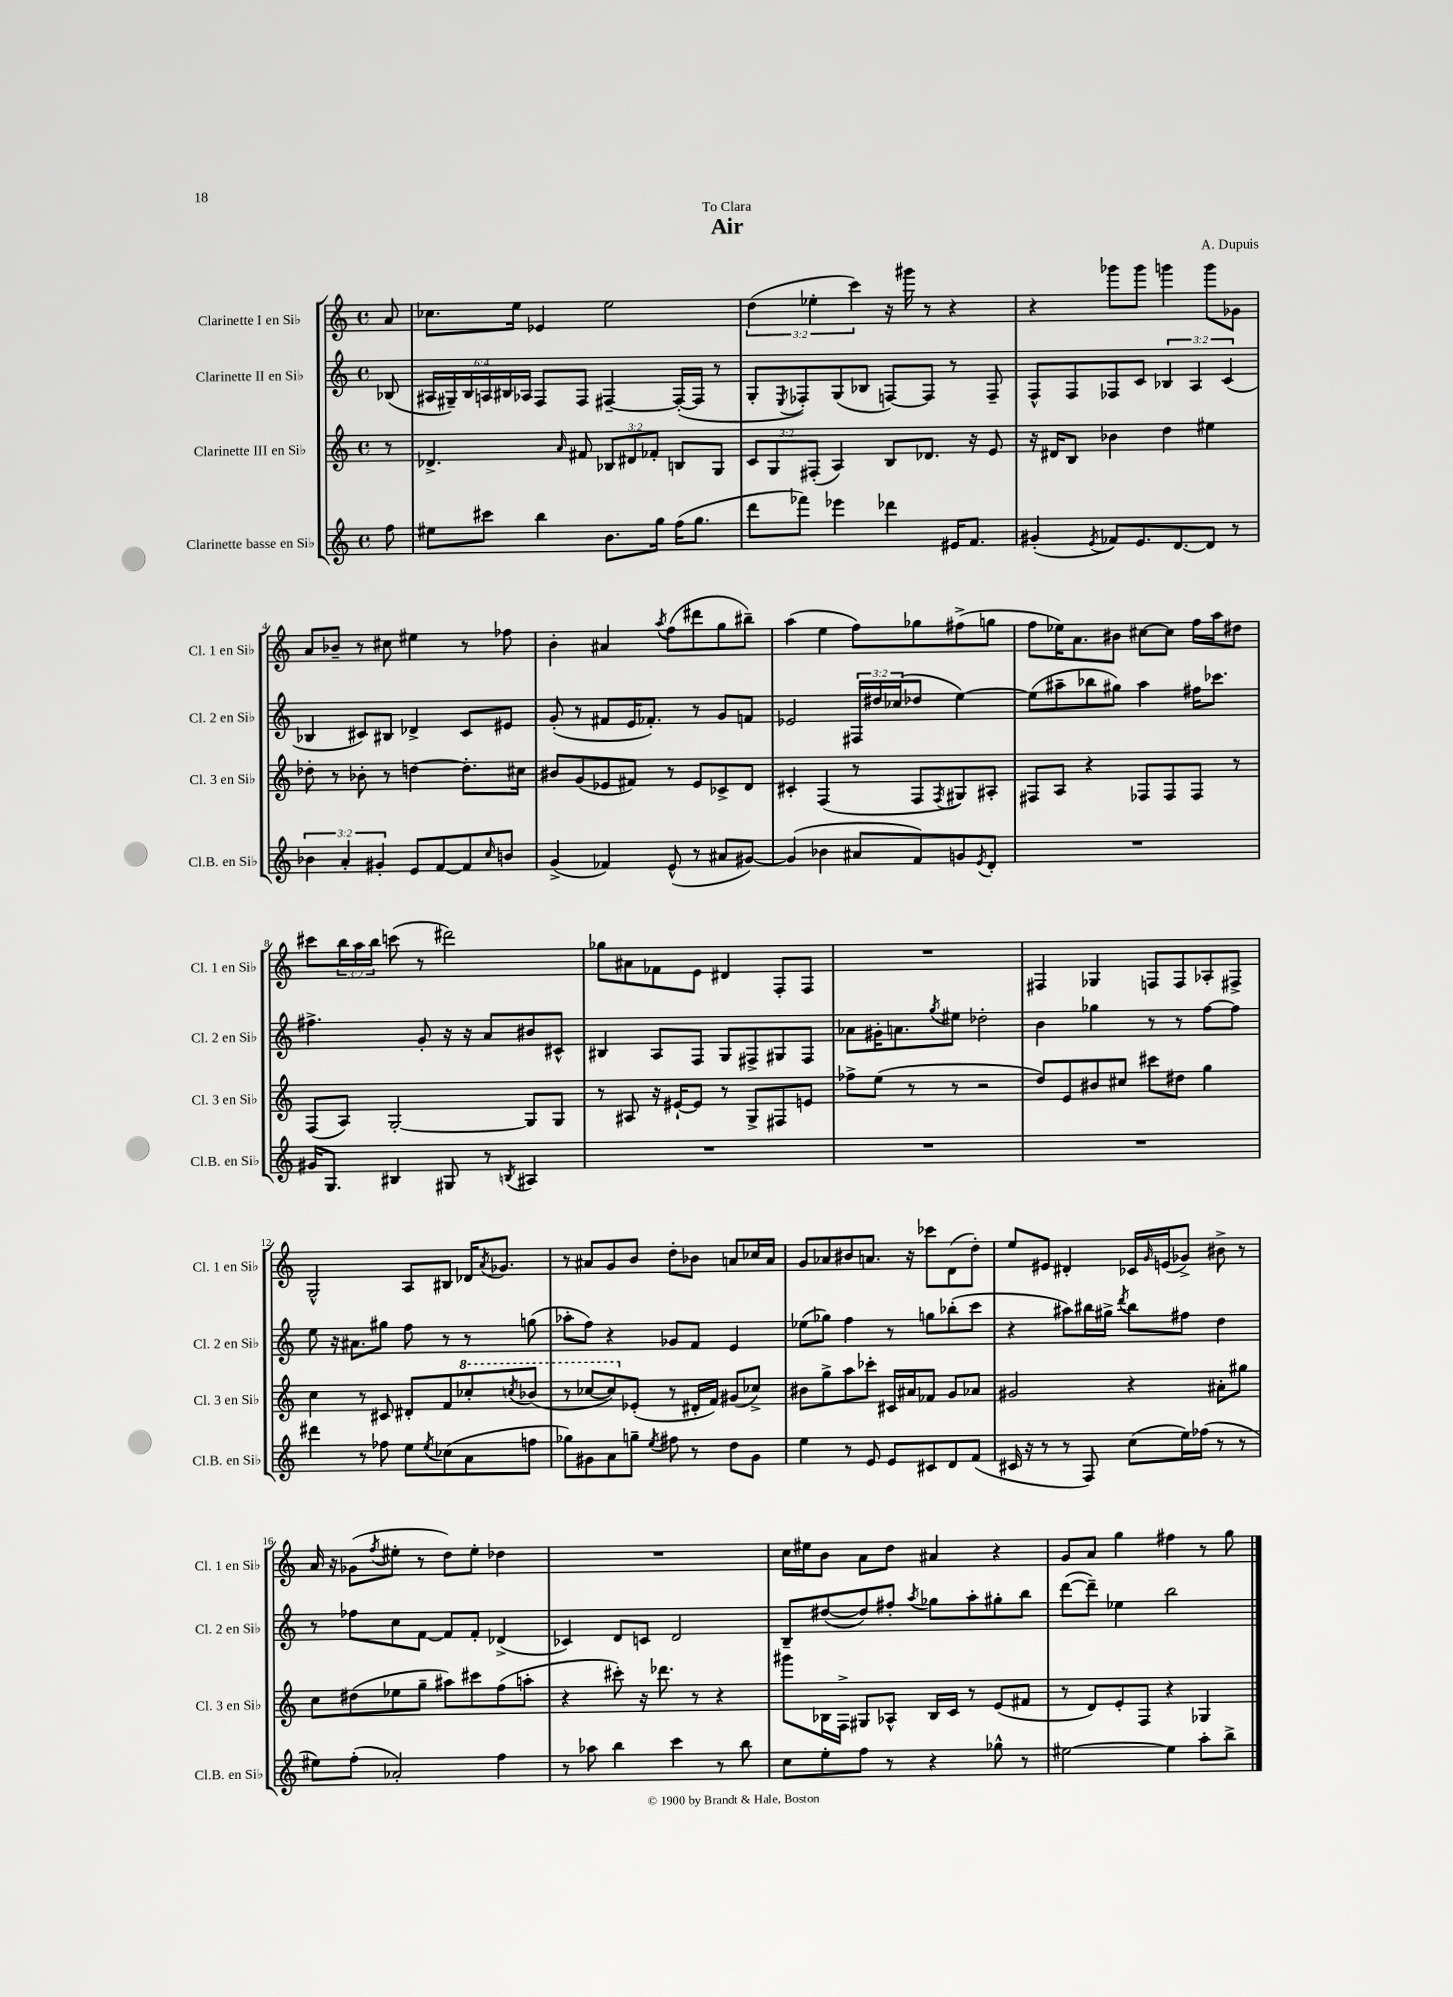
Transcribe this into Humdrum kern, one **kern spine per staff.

**kern	**kern	**kern	**kern
*staff4	*staff3	*staff2	*staff1
*clefG2	*clefG2	*clefG2	*clefG2
*k[]	*k[]	*k[]	*k[]
*M4/4	*M4/4	*M4/4	*M4/4
*met(c)	*met(c)	*met(c)	*met(c)
8ff	8r	(8B-	8a
=	=	=	=
8ee#	4.d-^	24A#	8.cc-
.	.	24G#~)	.
.	.	24B	.
8ccc#	.	24A	.
.	.	24B#	.
.	.	.	16ee
.	.	24A-	.
4bb	.	8F	4e-
.	16qqa	.	.
.	8f#	8F	.
8.b	12B-	[4F#~	2ee
.	12d#	.	.
.	12f-'	.	.
16gg	.	.	.
(16ff	8B	(16F#'_	.
8.gg	.	16F#]	.
.	8G	8r	.
=	=	=	=
8ddd	12c	8G'	(6dd
.	12G	.	.
.	.	8qE	.
8fff-)	.	8F-')	.
.	(12F#'	.	6ee-'
4eee-	4A)	(8G	.
.	.	.	6ccc)
.	.	8B-	.
4ddd-	8B	[8F)	16r
.	.	.	16ggg#
.	8.d-	8F]	8r
16e#	.	8r	4r
8.f	16r	.	.
.	8e	8F~	.
=	=	=	=
(4g#'	16r	8F^^	4r
.	16d#	.	.
.	8B	8F	.
8qe	.	.	.
8f-)	4b-	8F-	8ggg-
8.e	.	8c	8ggg-
.	4dd	6B-	4ggg
[8.d	.	.	.
.	.	6A	.
8d]	4ee#	.	8ggg
.	.	(6c	.
8r	.	.	8g-
=	=	=	=
6b-	8dd-'	4B-	8a
.	8r	.	8b-~
6a'	.	.	.
.	8b-'	8c#)	8r
6g#'	.	.	.
.	8r	8B#	8cc#
8e	[4dd	4d-^	4ee#
[8f	.	.	.
8f]	8.dd']	8c#	8r
16qqcc	.	.	.
8b	.	8e#	8ff-
.	16cc#	.	.
=	=	=	=
(4g^	8b#	(8g'	4b'
.	(8g	8r	.
4f-)	8e-	8f#	4a#
.	8f#)	16e	.
.	.	8.f-')	.
.	.	.	8qaa
(8e^^	8r	.	(8ff
8r	8e-	8r	8ddd#
8a#	8c-^	8g	8gg
[8g#)	8d	8f	8bb#~)
=	=	=	=
(4g#]	4c#'	2e-	(4aa
4b-	(4F	.	4ee
8a#	8r	24F#	8ff)
.	.	24dd#	.
.	.	(24cc-	.
8f)	8F	8dd-	8gg-
.	8qF	.	.
8g	8G#)	[4ee)	(8ff#^
8qe	.	.	.
8d'	8A#'	.	8gg
=	=	=	=
1r	8F#	(8ee]	8ff
.	8A	8aa#~	16ee-)
.	.	.	8.a
.	4r	8bb-	.
.	.	8gg#)	8b#
.	8F-	4aa#	[8cc#
.	8F-	.	8cc#]
.	8F-	16ff#	16ff
.	.	8.ccc-	16aa
.	8r	.	8dd#
=	=	=	=
16g#	(8F	4.ff#^	8ccc#
8.G	.	.	.
.	8A)	.	24bb
.	.	.	24aa
.	.	.	24bb
4B#	[2G'	.	(8ccc
.	.	8g'	8r
8G#	.	16r	2ddd#)
.	.	16r	.
8r	.	8a	.
8qB	.	.	.
4A#	8G]	8b#	.
.	8G	8c#^^	.
=	=	=	=
1r	8r	4B#	8gg-
.	8A#	.	8a#
.	16r	8A	8f-
.	[16e#`	.	.
.	8e#]	8F	8e
.	8r	8G	4d#
.	8G^	8F#^	.
.	8F#	8G#	8F'
.	8e	8F#	8F
=	=	=	=
1r	8ff-^	8a-	1r
.	(8ee	16g#'	.
.	.	8.a	.
.	8r	.	.
.	.	8qgg	.
.	8r	8ee#	.
.	2r	2dd-'	.
=	=	=	=
1r	8dd)	4b	4F#
.	8e	.	.
.	8b#	4gg-	4G-
.	8cc#	.	.
.	8ccc#	8r	8F
.	8dd#	8r	8F
.	4gg	[8ff	8A-'
.	.	8ff]	8F#^
=	=	=	=
4ddd#	4cc	8ee	2G^^
.	.	16r	.
.	.	8.a#	.
8r	8r	.	.
8ff-	8c#	8gg#	.
8ee	8d#'	8ff	8A
8qee	.	.	.
(8cc-	8f	8r	8B#
8a	8ccc-'	8r	16d-
.	.	.	8qa
.	.	.	8.g-
.	8qccc	.	.
8ff	(8bb-	(8gg	.
=	=	=	=
8gg-)	8r	8aa-'	8r
8g#	[8ccc-	8ff)	8a#
8a	8ccc-])	4r	8g
8gg~	(8e-'	.	8b
8qee	.	.	.
8ff#	8r	8g-	8dd'
8r	16d#'	8f	8b-
.	16f)	.	.
8dd	(8g#	4e	8a
8g#	8cc-^)	.	16cc-
.	.	.	16a
=	=	=	=
4ee	8b#	(8ee-	8g
.	8gg^	8gg-)	8a-
8r	8aa	4ff	8b#
8e	8ccc-'	.	8.a
8e	16c#	8r	.
.	16a#	.	16r
8c#	8f-	8gg	8ccc-
8d	8g	(8bb-'	(8d
(8f	8a-	8ccc	8dd')
=	=	=	=
16c#	2g#	4r	8ee
16r	.	.	.
8r	.	.	8e#
8r	.	8aa#)	4d#'
8F)	.	16bb#	.
.	.	16gg#^	.
.	.	8qddd	.
(8cc	4r	8bb#	16c-
.	.	.	16qqg
.	.	.	(16e
16ee)	.	8ff#	8g-^)
(16ff-	.	.	.
8r	8a#'	4dd	8b#^
8r	8gg#	.	8r
=	=	=	=
8ee#)	8cc	8r	16a
.	.	.	16r
(8ff'	(8dd#	8ff-	(8g-
.	.	.	8qff
2a-')	8ee-	8cc	8ee#'
.	8gg~	[8f	8r
.	8aa#)	8f]	8dd)
.	8ccc#	8f'	8ee#'
4ff	(8ff	(4d-^	4dd-
.	8aa'	.	.
=	=	=	=
8r	4r	4c-)	1r
8aa-	.	.	.
4bb	8ccc#')	8d	.
.	16r	8c	.
.	8.ddd-	.	.
4ccc	.	2d	.
.	8r	.	.
8r	4r	.	.
8bb	.	.	.
=	=	=	=
8cc	8ggg#	8B~	16cc
.	.	.	16ee#
8ee'	16B-	([8dd#	8b
.	16F^	.	.
8ff	8G#	8dd#])	8a
8r	8A-^^	8ff#'	8dd
.	.	8qaa	.
4r	16B-	8gg-	4a#
.	16c	.	.
.	8r	8aa'	.
8gg-^^	(8e	8gg#'	4r
8r	8f#	8bb	.
=	=	=	=
[2ee#	8r	([8ddd	8g
.	8d)	8ddd~])	8a
.	8e'	4ee-	4gg
.	8F	.	.
4ee#]	4r	2bb	4ff#
8aa'	4G-	.	8r
8bb^	.	.	8gg
==	==	==	==
*-	*-	*-	*-
